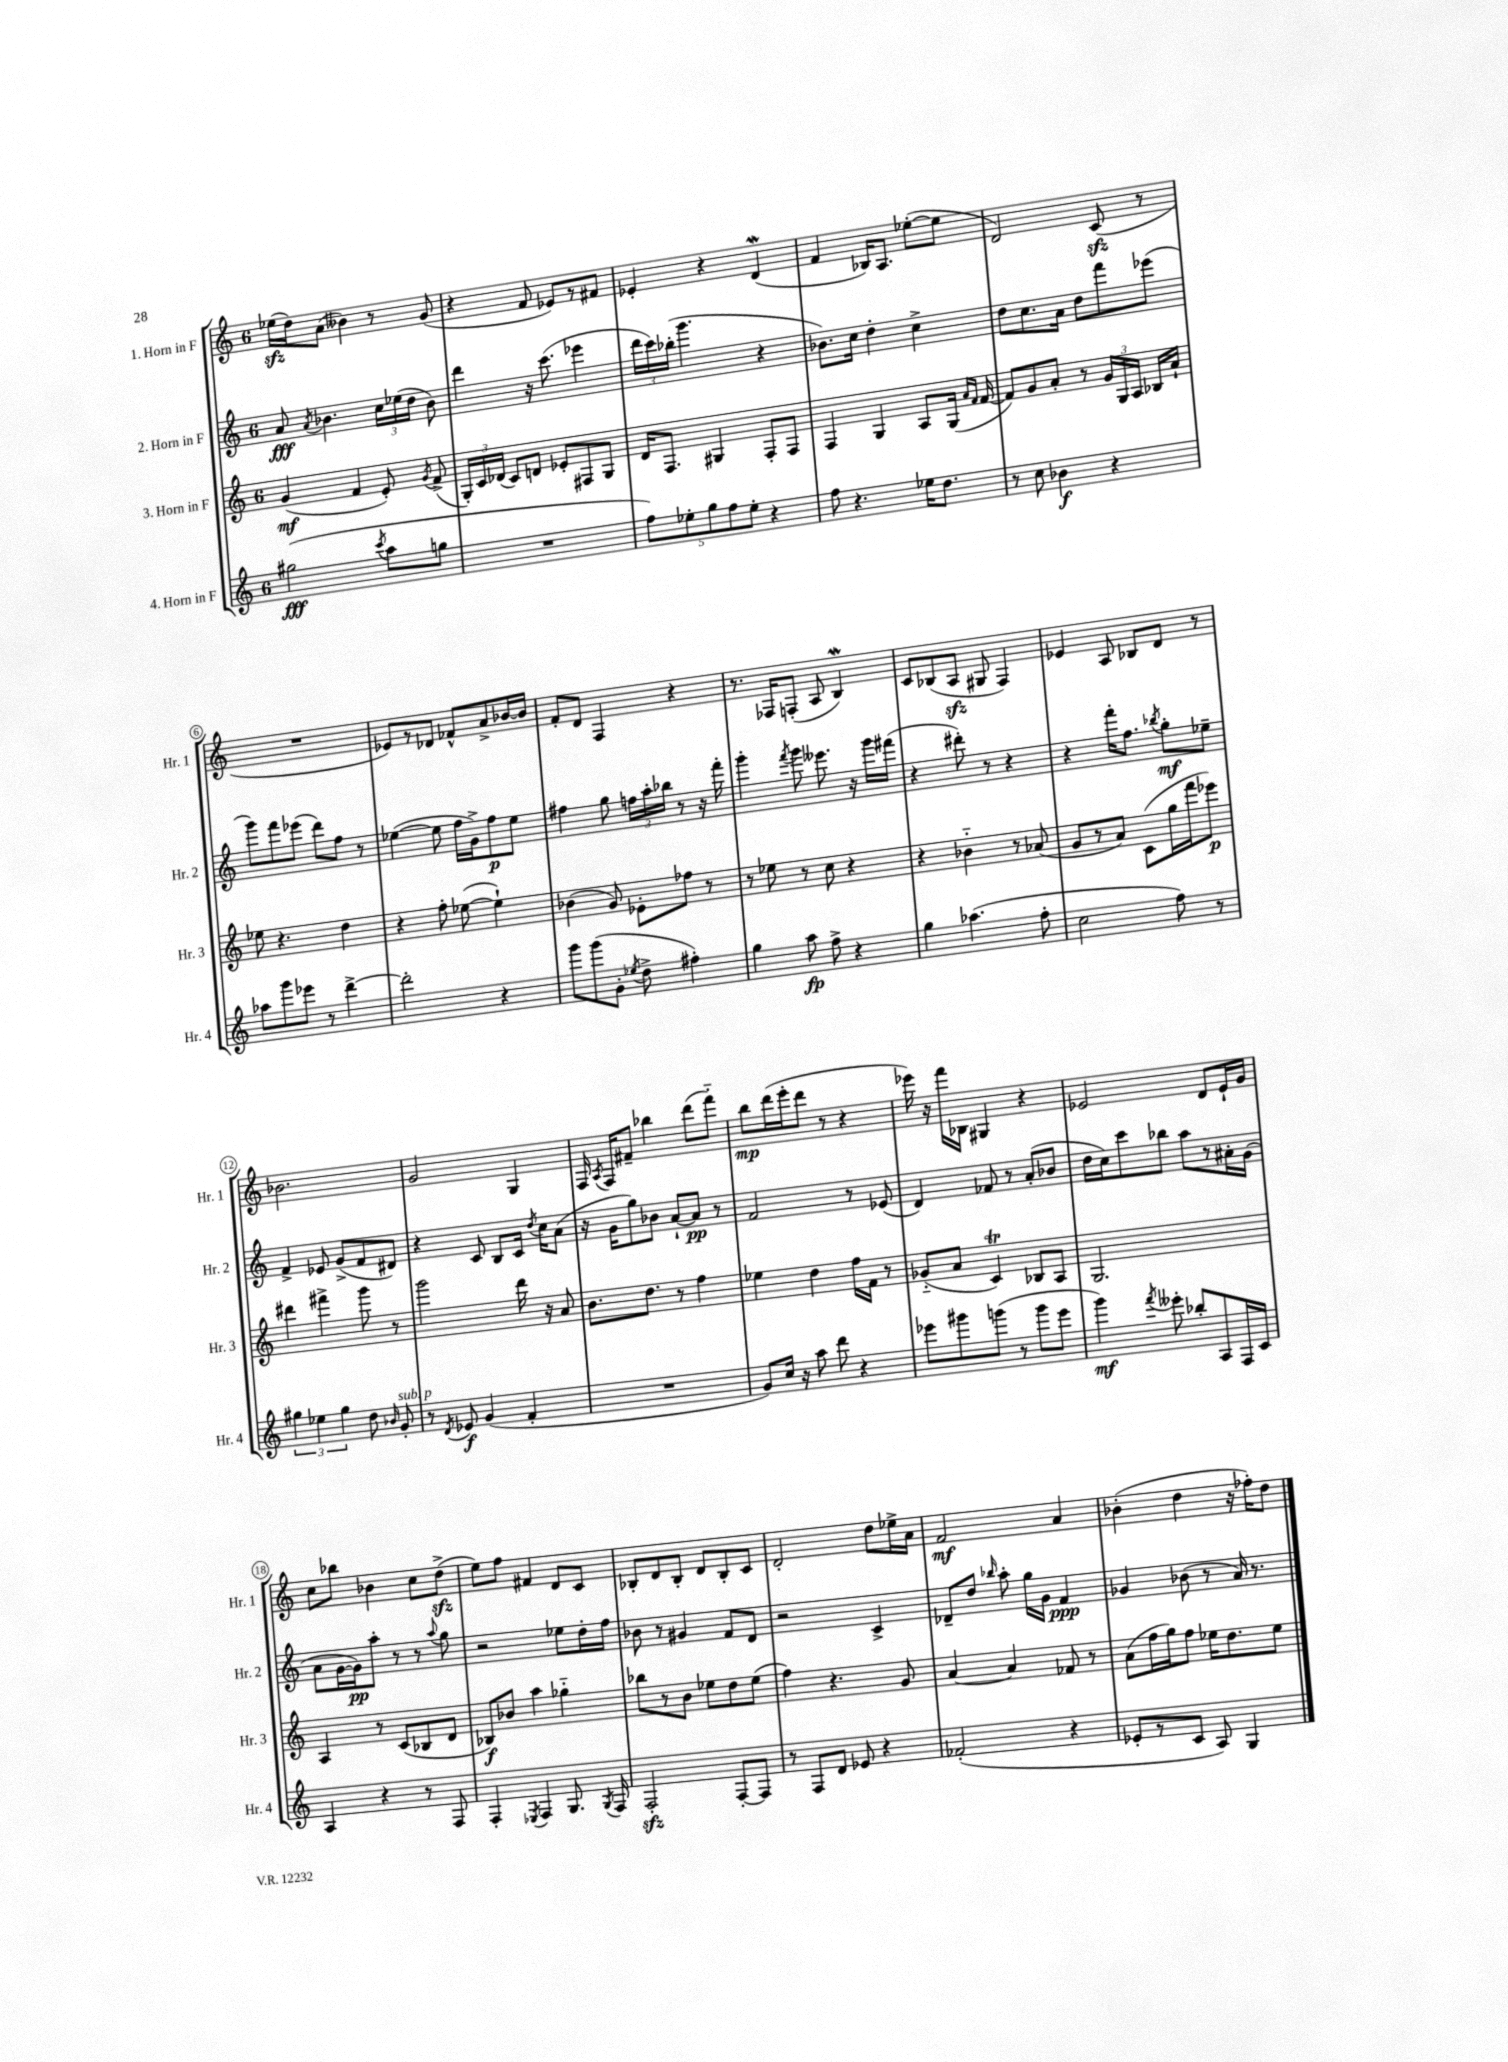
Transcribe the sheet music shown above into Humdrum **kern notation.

**kern	**kern	**kern	**kern
*staff4	*staff3	*staff2	*staff1
*clefG2	*clefG2	*clefG2	*clefG2
*k[]	*k[]	*k[]	*k[]
*M6/8	*M6/8	*M6/8	*M6/8
(2gg#\	(4g/	8a/	(16ee-\LL
.	.	.	16dd\J)
.	.	8qa/	.
.	.	4.b-\	(8a\J
.	4f/	.	4b--\)
8qccc/	.	.	.
8aa\L	8e'/)	24cc\LL	8r
.	.	(24ee-\	.
.	.	24dd\JJ	.
.	8qg/	.	.
8gg\J	(8f^/	8b-\)	(8g/
=	=	=	=
2.r	24G'/LL)	4ddd\	4r
.	24c/	.	.
.	(24d-/JJ	.	.
.	8c/L)	.	.
.	8d/J	16r	8f/
.	.	(8.ccc\	.
.	8e-'/L	.	8e-/L)
.	8F#/	4eee-\	8r
.	8G/J	.	8f#/J
=	=	=	=
10ff\L)	16d/LK	24ddd\LL	4e-'/
.	.	24ccc\)	.
.	8.F/J	.	.
.	.	(24bb-'\JJ	.
10ee-'\	.	.	.
.	.	4.ggg\	.
10gg\	.	.	.
.	4G#/	.	4r
10ff\	.	.	.
10ee-'\J	.	.	.
4r	8F'/L	4r	(4d/
.	8F/J	.	.
=	=	=	=
8ff\	4F/	8.b-\L)	4f/
4.r	.	.	.
.	.	16cc\Jk	.
.	4G/	4dd'\	16B-/LK)
.	.	.	8.A/J
16ee-\LK	8A/L	4cc^\	([8ee-'\L
8.dd\J	.	.	.
.	(16G/Jk	.	8ee-\]J
.	16qqa/LL	.	.
.	16qqf/JJ	.	.
.	[16f/	.	.
=	=	=	=
8r	8f/]L)	8dd\L	2d/)
8cc\	8g/	8.cc\	.
4b-\	8a'/J	.	.
.	.	16a\Jk	.
.	8r	8dd\L	.
4r	24g/LL	8fff\	(8c/
.	24G/	.	.
.	24A/JJ	.	.
.	16B-/LL	(8eee-\J	8r
.	16a`/JJ	.	.
=	=	=	=
8aa-\L	8ee-\	8ggg\L)	2.r
8ggg\	4.r	8fff\	.
8eee-\J	.	(8eee-\J	.
8r	.	8ddd\L)	.
[4ddd^\	4dd\	8ff\J	.
.	.	8r	.
=	=	=	=
2ddd'\]	4r	([4ee-\	8e-/L)
.	.	.	8r
.	8ff'\	8ee-\]	8d-/J
.	([8ee-\	16ff\LL	8f-^^/L
.	.	16g^\J)	.
4r	4ee-`\])	8ff\	8a^/
.	.	8ee-\J	[16b-/L
.	.	.	16b-/]JJ
=	=	=	=
8ggg\L	(4b-\	4ff#\	8f'/L
(8ggg\	.	.	8d/J
8g'\J	8g/)	8gg\	4F/
8qee-/	.	.	.
8dd^\	8e-'\L	24ff\LL	.
.	.	24aa'\	.
.	.	24bb-\JJ	.
4ff#'\)	8ff-\J	8r	4r
.	8r	16r	.
.	.	16fff'\	.
=	=	=	=
4gg\	8r	4ggg'\	8.r
.	8ee-\	.	.
.	.	.	16F-/LK
.	.	8qfff/	.
8aa\	8r	8ggg\	(8F'/J
8ff^\	8cc\	8.eee--\	8A/
4r	4r	.	4B/)
.	.	16r	.
.	.	16ggg\LL	.
.	.	(16fff#\JJ	.
=	=	=	=
4gg\	4r	4r	8c/L
.	.	.	(8B-/
(4.aa-\	4b-'~\	8ddd#'\)	8A/J
.	.	8r	8G#/
.	8r	4r	4F/)
8ff'\	(8a-/	.	.
=	=	=	=
2cc\	8g/L	4r	4e-/
.	8r	.	.
.	8a/J)	16fff'\LK	8A/
.	.	8.ff\J	.
.	(8c\L	.	8B-/L
.	.	8qbb-/	.
8ff\)	16gg\L	8gg'\L	8d/J
.	16fff\J	.	.
8r	8eee-\J)	8ee-~\J	8r
=	=	=	=
6gg#\	4ddd#\	4f^/	2.b-\
6ee-\	.	.	.
.	4fff#^\	8e-/	.
6gg#\	.	.	.
.	.	(8g^/L	.
8dd\	8ggg\	8f/	.
16qqb-/	.	.	.
8g'/	8r	8d#/J)	.
=	=	=	=
8r	2ggg\	4r	2g/
8qd/	.	.	.
8e-/	.	.	.
(4g/	.	8c/	.
.	.	8B/L	.
4f'/	16ddd\	16c/Jk	4G/
.	.	8qdd/	.
.	16r	16cc\LK	.
.	8a/	(8a\J	.
=	=	=	=
2.r	8.b\L	16r	16F/
.	.	.	8qA/
.	.	16g\LK	16F/LK
.	.	8gg\)	8f#~/J
.	8.dd\J	.	.
.	.	8b-\J	4bb-\
.	8r	[8a`/L	.
.	4ff\	8a/]J	(8ddd\L
.	.	8r	8fff'~\J)
=	=	=	=
8g/L)	4ee-\	2f/	8bb\L
16cc/Jk	.	.	(16ddd\L
16r	.	.	16eee'\J
8aa\	4dd\	.	8ddd\J
8ddd\	.	.	8r
4r	16ff\LL	8r	4r
.	16f\JJ	.	.
.	8r	(8e-/	.
=	=	=	=
8eee-\L	(8g-'~/L	4d/)	16eee-\)
.	.	.	16r
8ggg#\	8a/J	.	16fff\LL
.	.	.	16B-\JJ
(8ggg\J	4c/)	8f-/	4G#/
8r	.	8r	.
8ggg\L	8B-/L	(8a'/L	4r
8eee-\J	8A/J	8b-/J	.
=	=	=	=
4ggg\)	2.G/	16dd\LL	2e-/
.	.	16cc\J)	.
.	.	8ccc\	.
8qfff/	.	.	.
8eee--'\	.	8bb-\J	.
8bb-'/L	.	8aa\L	.
8A/	.	8r	8d/L
16F/L	.	16a#'\L	16e-`/L
16c/JJ	.	(16g\JJ	16g/JJ
=	=	=	=
4A/	4A/	8a\L	8cc\L
.	.	[16g\L	8bb-\J
.	.	16g\]J)	.
4r	8r	8aa'\J	4b-\
.	(8c/L	8r	.
8r	8B-/	8r	8cc\L
.	.	8qqaa/	.
8F/	8d/J	8gg\	(8dd^\J
=	=	=	=
4F'/	8B-/L)	2r	8ee\L)
.	8b-/J	.	8ff\J
8qE-/	.	.	.
4F/	4aa\	.	4f#/
8.G/	4gg-'~\	8ee-\L	8d/L
.	.	16dd'\L	8c/J
8qG/	.	.	.
16F/	.	16ff\JJ	.
=	=	=	=
2F'/	8bb-\L	8b-\	8B-'/L
.	8r	8r	8d/
.	8b\J	4g#/	8B-'/J
.	8ee-\L	.	8d/L
[8F'/L	8dd\	8f/L	8B-'/
8F/]J	(8ee-\J	8d/J	8c/J
=	=	=	=
8r	4ff\)	2r	2d'/
8F/L	.	.	.
8d/J	4.r	.	.
8e-/	.	.	.
4r	.	4c^/	8dd\L
.	8g/	.	16ee-^\L
.	.	.	16a\JJ
=	=	=	=
(2f-'/	[4a/	8d-~/L	2f/
.	.	8dd/J	.
.	.	16qqbb-/	.
.	4a/]	8aa'\	.
.	.	16gg\LL	.
.	.	16g\JJ	.
4r	8f-/	4f/	4a/
.	8r	.	.
=	=	=	=
8e-'/L	(8a\L	4g-/	(4b-'\
8r	16ff\L	.	.
.	16gg\J)	.	.
8c/J	8ff\J	(8b-\	4dd\
8A/)	16ee-\LK	8r	.
.	8.dd\	.	.
4G/	.	16a/)	16r
.	.	8.r	16ff-'\LK)
.	8ee-\J	.	8dd\J
==	==	==	==
*-	*-	*-	*-
